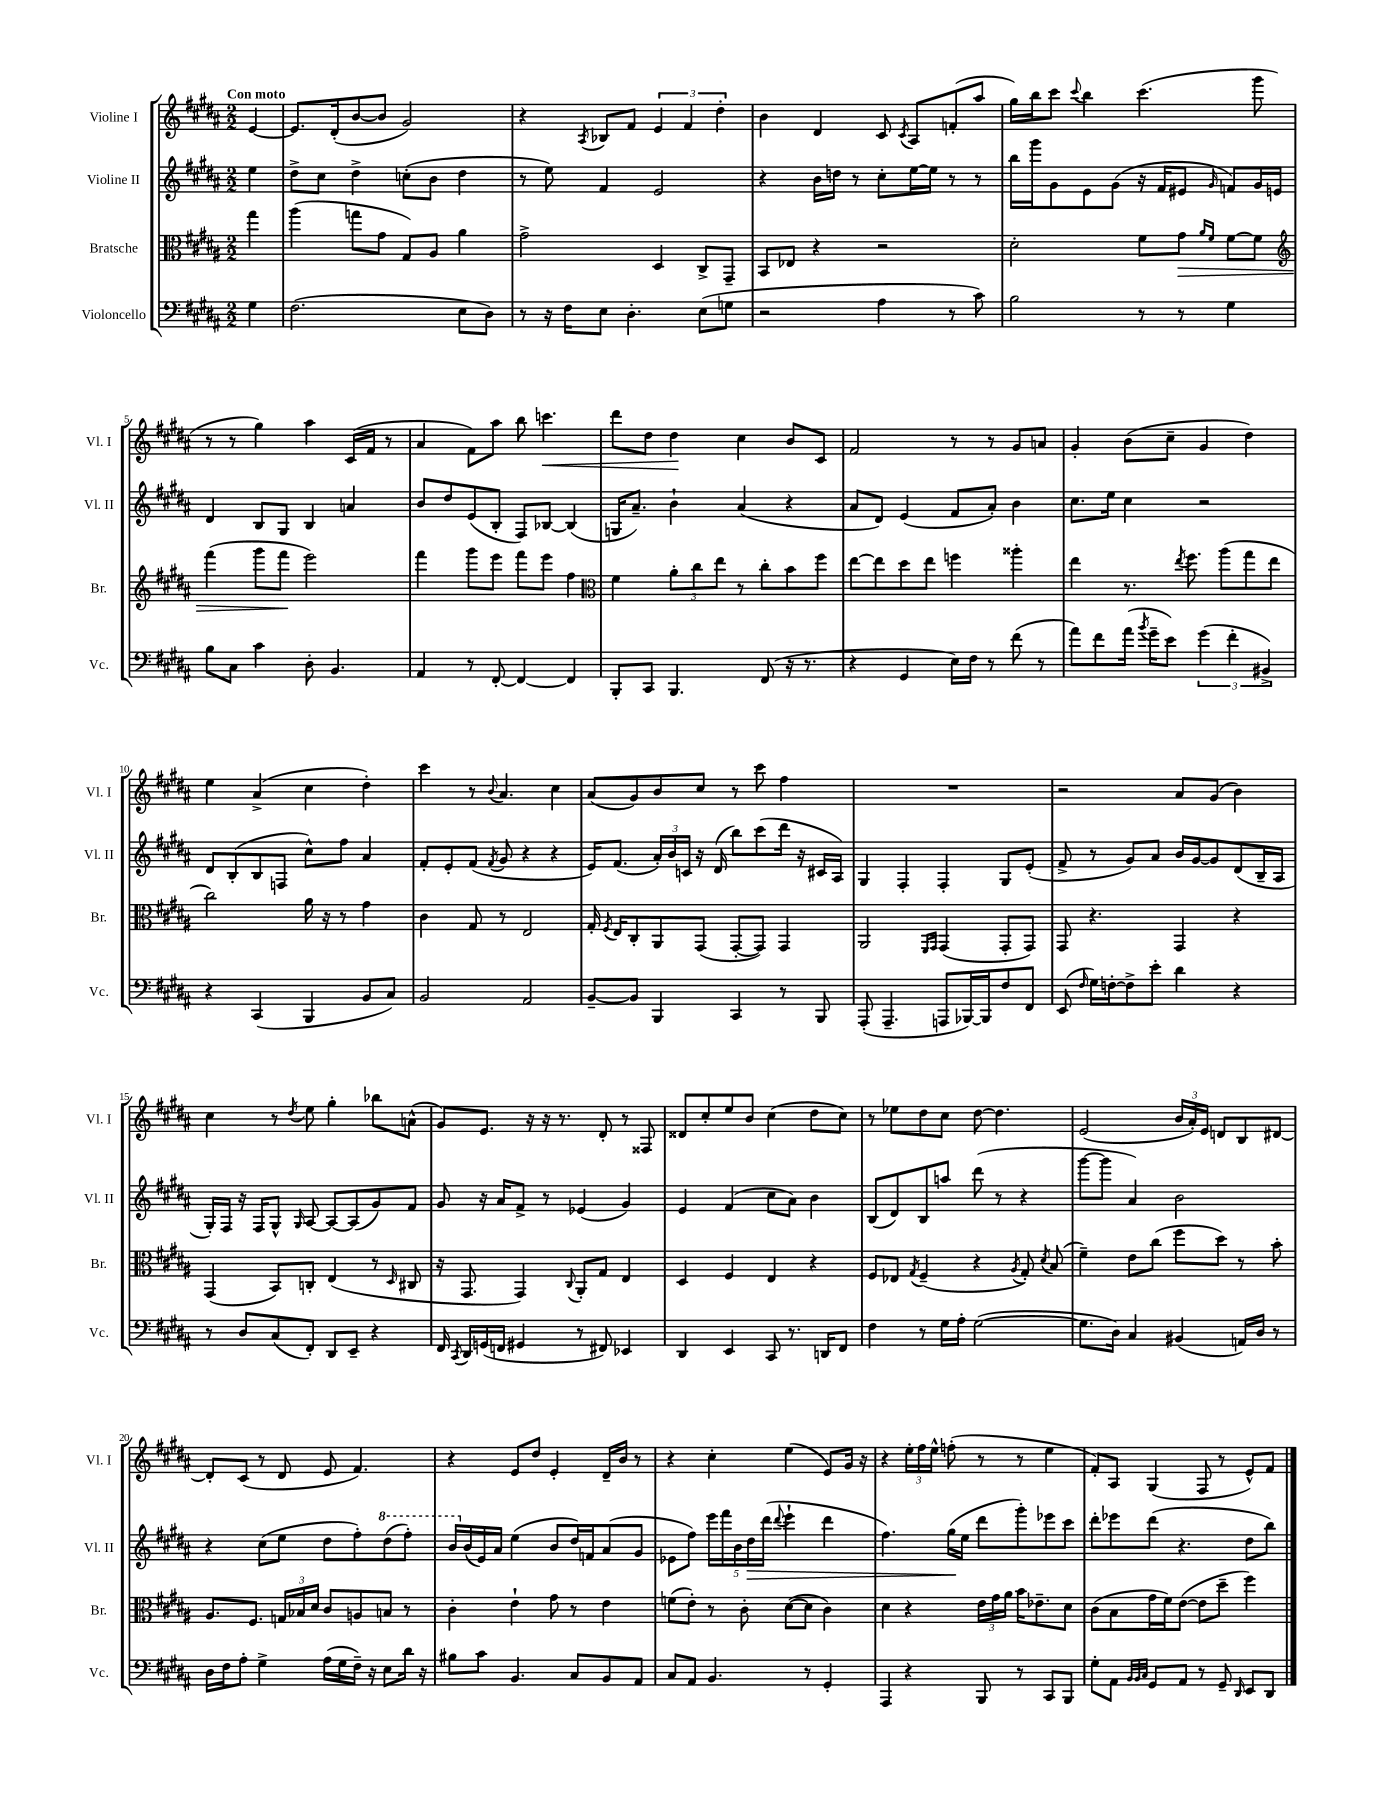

**kern	**kern	**dynam	**kern	**dynam	**kern	**dynam
*part4	*part3	*part3	*part2	*part2	*part1	*part1
*staff4	*staff3	*staff3	*staff2	*staff2	*staff1	*staff1
*I"Violoncello	*I"Bratsche	*	*I"Violine II	*	*I"Violine I	*
*I'Vc.	*I'Br.	*	*I'Vl. II	*	*I'Vl. I	*
*clefF4	*clefC3	*	*clefG2	*	*clefG2	*
*k[f#c#g#d#a#]	*k[f#c#g#d#a#]	*	*k[f#c#g#d#a#]	*	*k[f#c#g#d#a#]	*
*M2/2	*M2/2	*	*M2/2	*	*M2/2	*
=	=	=	=	=	=	=
!	!	!	!	!	!LO:TX:a:B:t=Con moto	!
4G#\	4gg#\	.	4ee\	.	[4e/	.
=1	=1	=1	=1	=1	=1	=1
(2.F#\	(4aa#\	.	8dd#^\L	.	8.e/L]	.
.	.	.	8cc#\J	.	.	.
.	.	.	.	.	(16d#'/k	.
.	8ggn\L	.	4dd#^\	.	[8b/	.
.	8g#\J	.	.	.	8b/J]	.
.	8G#/L)	.	(8ccn'\L	.	2g#/)	.
.	8A#/J	.	8b\J	.	.	.
8E\L	4a#\	.	4dd#\	.	.	.
8D#\J)	.	.	.	.	.	.
=2	=2	=2	=2	=2	=2	=2
8r	2g#^\	.	8r	.	4r	.
16r	.	.	8ee\)	.	.	.
16F#\KL	.	.	.	.	.	.
.	.	.	.	.	8qA#/	.
8E\J	.	.	4f#/	.	8B-X/L	.
4.D#'\	.	.	.	.	8f#/J	.
.	4D#/	.	2e/	.	6e/	.
.	.	.	.	.	6f#/	.
(8E\L	8C#^/L	.	.	.	.	.
.	.	.	.	.	6dd#'\	.
8Gn\J	8GG#~/J	.	.	.	.	.
=3	=3	=3	=3	=3	=3	=3
2r	8BB/L	.	4r	.	4b\	.
.	8E-X/J	.	.	.	.	.
.	4r	.	16b\LL	.	4d#/	.
.	.	.	16ddn\JJ	.	.	.
.	.	.	8r	.	.	.
4A#\	2r	.	8cc#'\L	.	8c#/	.
.	.	.	.	.	8qc#/	.
.	.	.	[16ee\L	.	8A#/L	.
.	.	.	16ee\JJ]	.	.	.
8r	.	.	8r	.	(8fn'/	.
8c#\)	.	.	8r	.	8aa#/J	.
=4	=4	=4	=4	=4	=4	=4
2B\	2d#'\	.	16bb\LL	.	16gg#\LL)	.
.	.	.	16ggg#\J	.	16bb\J	.
.	.	.	8g#\	.	8ccc#\J	.
.	.	.	.	.	8qqccc#/	.
.	.	.	8e\	.	4bb\	.
.	.	.	(8g#\J	.	.	.
8r	8f#\L	.	16r	.	(4.ccc#\	.
.	.	.	16f#/KL	.	.	.
!	!	!LO:HP:b	!	!	!	!
8r	8g#\J	>	8e#X/J	.	.	.
.	16qqa#/LL	.	.	.	.	.
.	16qqf#/JJ	.	16qqg#/	.	.	.
4G#\	[8f#\L	.	8fn/L)	.	.	.
.	8f#\J]	.	16g#/L	.	8ggg#\	.
.	.	.	16en/JJ	.	.	.
!!LO:LB:g=z
=5	=5	=5	=5	=5	=5	=5
*	*clefG2	*	*	*	*	*
8B\L	(4fff#\	.	4d#/	.	8r	.
8C#\J	.	.	.	.	8r	.
4c#\	8ggg#\L	.	8B/L	.	4gg#\)	.
.	8fff#\J	.	8G#/J	.	.	.
8D#'\	2eee\)	]	4B/	.	4aa#\	.
4.BB/	.	.	.	.	.	.
.	.	.	4an/	.	(16c#/LL	.
.	.	.	.	.	16f#/JJ	.
.	.	.	.	.	8r	.
=6	=6	=6	=6	=6	=6	=6
4AA#/	4fff#\	.	8b/L	.	4a#/	.
.	.	.	8dd#/	.	.	.
8r	8ggg#\L	.	(8e/	.	8f#\L)	.
[8FF#'/	8eee\J	.	8B'/J	.	8aa#\J	.
4FF#/_	8fff#\L	.	8F#/L)	.	8bb\	.
!	!	!	!	!	!	!LO:HP:b
.	8eee\J	.	[8B-X/J	.	4.cccn\	<
4FF#/]	4ff#\	.	(4B-/]	.	.	.
=7	=7	=7	=7	=7	=7	=7
*	*clefC3	*	*	*	*	*
8BBB'/L	4f#\	.	16Gn/KL	.	8ddd#\L	.
.	.	.	8.a#~/J)	.	.	.
8CC#/J	.	.	.	.	8dd#\J	.
4.BBB/	12a#'\L	.	4b`\	.	4dd#\	.
.	12cc#\	.	.	.	.	.
.	12ee\J	.	.	.	.	.
.	8r	.	(4a#/	.	4cc#\	[
(8FF#/	8cc#'\L	.	.	.	.	.
16r	8b\	.	4r	.	8b/L	.
8.r	.	.	.	.	.	.
.	8ff#\J	.	.	.	8c#/J	.
=8	=8	=8	=8	=8	=8	=8
4r	[8ee\L	.	8a#/L	.	2f#/	.
.	8ee\]	.	8d#/J)	.	.	.
4GG#/	8dd#\	.	(4e/	.	.	.
.	8ee\J	.	.	.	.	.
16E\LL)	4ffn\	.	8f#/L	.	8r	.
16F#\JJ	.	.	.	.	.	.
8r	.	.	8a#'/J)	.	8r	.
(8f#\	4aa##X'\	.	4b\	.	8g#/L	.
8r	.	.	.	.	8an/J	.
=9	=9	=9	=9	=9	=9	=9
8a#\L)	4ee\	.	8.cc#\L	.	4g#'/	.
8f#\	.	.	.	.	.	.
.	.	.	16ee\Jk	.	.	.
(16a#\Jk	8.r	.	4cc#\	.	(8b\L	.
8qb/	.	.	.	.	.	.
16g#~\KL	.	.	.	.	.	.
8e\J)	.	.	.	.	8cc#~\J	.
.	8qee/	.	.	.	.	.
.	8.ff#\	.	.	.	.	.
(6g#\	.	.	2r	.	4g#/	.
.	(8aa#\L	.	.	.	.	.
6f#'\	.	.	.	.	.	.
.	8gg#\	.	.	.	4dd#\)	.
6BB#X^/)	.	.	.	.	.	.
.	8ee\J	.	.	.	.	.
!!LO:LB:g=z
=10	=10	=10	=10	=10	=10	=10
4r	2cc#\)	.	8d#/L	.	4ee\	.
.	.	.	(8B'/	.	.	.
(4CC#/	.	.	8B/	.	(4a#^/	.
.	.	.	8Fn/J	.	.	.
4BBB/	16a#\	.	8cc#^^\L)	.	4cc#\	.
.	16r	.	.	.	.	.
.	8r	.	8ff#\J	.	.	.
8BB/L	4g#\	.	4a#/	.	4dd#'\)	.
8C#/J)	.	.	.	.	.	.
=11	=11	=11	=11	=11	=11	=11
2BB/	4c#\	.	8f#'/L	.	4ccc#\	.
.	.	.	8e'/	.	.	.
.	8G#/	.	(8f#/J	.	8r	.
.	.	.	8qf#/	.	8qqb/	.
.	8r	.	8g#/	.	4.a#/	.
2AA#/	2E/	.	4r	.	.	.
.	.	.	4r	.	4cc#\	.
=12	=12	=12	=12	=12	=12	=12
[8BB~/L	16G#'/	.	16e/KL)	.	(8a#/L	.
.	8qF#/	.	.	.	.	.
.	16E/KL	.	(8.f#/J	.	.	.
8BB/J]	8C#'/	.	.	.	8g#/)	.
4BBB/	8AA#/	.	24a#'/LL)	.	8b/	.
.	.	.	24b/	.	.	.
.	.	.	24cn/JJ	.	.	.
.	(8GG#/J	.	16r	.	8cc#/J	.
.	.	.	(16d#/	.	.	.
4CC#/	[8GG#'/L	.	8bb\L)	.	8r	.
.	8GG#/J])	.	(8ccc#\	.	8ccc#\	.
8r	4GG#/	.	16ddd#\Jk	.	4ff#\	.
.	.	.	16r	.	.	.
8BBB/	.	.	16c#X/LL	.	.	.
.	.	.	16A#/JJ)	.	.	.
=13	=13	=13	=13	=13	=13	=13
(8AAA#'/	2AA#/	.	4G#/	.	1r	.
4.AAA#~/	.	.	.	.	.	.
.	.	.	4F#'/	.	.	.
.	16qqFF#/LL	.	.	.	.	.
.	16qqGG#/JJ	.	.	.	.	.
8AAAn/L	(4GG#/	.	4F#'/	.	.	.
[16BBB-X/L)	.	.	.	.	.	.
16BBB-/J]	.	.	.	.	.	.
8F#/	8GG#'/L	.	8G#/L	.	.	.
8FF#/J	8GG#/J)	.	(8e'/J	.	.	.
=14	=14	=14	=14	=14	=14	=14
(8EE/	8GG#/	.	8f#^/	.	2r	.
16qqF#/	.	.	.	.	.	.
16G#\LL)	4.r	.	8r	.	.	.
[16Fn'\J	.	.	.	.	.	.
8F^\]	.	.	8g#/L)	.	.	.
8e'\J	.	.	8a#/J	.	.	.
4d#\	4GG#/	.	16b/LL	.	8a#/L	.
.	.	.	[16g#/J	.	.	.
.	.	.	8g#/]	.	(8g#/J	.
4r	4r	.	(8d#/	.	4b\)	.
.	.	.	16B~/L	.	.	.
.	.	.	16A#/JJ	.	.	.
!!LO:LB:g=z
=15	=15	=15	=15	=15	=15	=15
8r	(4GG#/	.	16G#'/LL)	.	4cc#\	.
.	.	.	16F#/JJ	.	.	.
8D#/L	.	.	16r	.	.	.
.	.	.	16F#/KL	.	.	.
(8C#/	8BB/L)	.	8G#^^/J	.	8r	.
.	.	.	16qqG#/	.	8qdd#/	.
8FF#'/J)	8Cn'/J	.	[8A#/	.	8ee\	.
8DD#/L	(4E/	.	8A#/L_	.	4gg#'\	.
8EE~/J	.	.	(8A#/]	.	.	.
4r	8r	.	8g#/)	.	8bb-X\L	.
.	16qqD#/	.	.	.	.	.
.	8C#X/	.	8f#/J	.	(8an^^\J	.
=16	=16	=16	=16	=16	=16	=16
16FF#/	16r	.	8g#/	.	8g#/L)	.
8qCC#/	.	.	.	.	.	.
16DD#/LL	8.GG#/	.	.	.	.	.
(16GGn/	.	.	16r	.	8.e/J	.
16FFn/JJ	.	.	16a#/KL	.	.	.
4GG#X/	4GG#/)	.	8f#^/J	.	.	.
.	.	.	.	.	16r	.
.	.	.	8r	.	16r	.
.	.	.	.	.	8.r	.
.	8qqC#/	.	.	.	.	.
8r	8AA#'/L	.	(4e-X/	.	.	.
8FF#X/)	8G#/J	.	.	.	8d#'/	.
4EE-X/	4E/	.	4g#/)	.	8r	.
.	.	.	.	.	8F##X/	.
=17	=17	=17	=17	=17	=17	=17
4DD#/	4D#/	.	4e/	.	8d##X/L	.
.	.	.	.	.	8cc#'/	.
4EE/	4F#/	.	(4f#/	.	8ee/	.
.	.	.	.	.	8b/J	.
8CC#/	4E/	.	8cc#\L	.	(4cc#\	.
8.r	.	.	8a#\J)	.	.	.
.	4r	.	4b\	.	8dd#\L	.
16DDn/KL	.	.	.	.	.	.
8FF#/J	.	.	.	.	8cc#\J)	.
=18	=18	=18	=18	=18	=18	=18
4F#\	8F#/L	.	(8B/L	.	8r	.
.	8E-X/J	.	8d#/)	.	8ee-X\L	.
.	8qG#/	.	.	.	.	.
8r	(4F#~/	.	8B/	.	8dd#\	.
16G#\LL	.	.	8aan/J	.	8cc#\J	.
16A#'\JJ	.	.	.	.	.	.
([2G#\	4r	.	(8ddd#\	.	[8dd#\	.
.	.	.	8r	.	4.dd#\]	.
.	8qA#/	.	.	.	.	.
.	8G#'/)	.	4r	.	.	.
.	8qd#/	.	.	.	.	.
.	(8B/	.	.	.	.	.
=19	=19	=19	=19	=19	=19	=19
8.G#\L]	4f#~\)	.	[8ggg#\L	.	(2e/	.
.	.	.	8ggg#\J]	.	.	.
16D#\Jk)	.	.	.	.	.	.
4C#/	8e\L	.	4a#/)	.	.	.
.	(8cc#\J	.	.	.	.	.
(4BB#X/	8ff#\L	.	2b\	.	24b/LL	.
.	.	.	.	.	24a#'/)	.
.	.	.	.	.	24e/JJ	.
.	8dd#\J)	.	.	.	8dn/L	.
16AAn/LL)	8r	.	.	.	8B/	.
16D#/JJ	.	.	.	.	.	.
8r	8b'\	.	.	.	[8d#X/J	.
!!LO:LB:g=z
=20	=20	=20	=20	=20	=20	=20
16D#\LL	8.A#/L	.	4r	.	8d#'/L]	.
16F#\J	.	.	.	.	.	.
8A#'\J	.	.	.	.	(8c#/J	.
.	8.F#/J	.	.	.	.	.
4G#^\	.	.	(8cc#\L	.	8r	.
.	24Gn/LL	.	8ee\J	.	8d#/	.
.	24B-X/	.	.	.	.	.
.	24d#/JJ	.	.	.	.	.
(16A#\LL	8c#/L	.	8dd#\L	.	8e/	.
16G#\	.	.	.	.	.	.
16F#~\JJ)	8An/	.	8ff#'\)	.	4.f#/)	.
16r	.	.	.	.	.	.
*	*	*	*8va	*	*	*
8E\L	8Bn/J	.	(8ddd#\	.	.	.
16d#\Jk	8r	.	8fff#'\J)	.	.	.
16r	.	.	.	.	.	.
=21	=21	=21	=21	=21	=21	=21
8B#X\L	4c#'\	.	16bb/LL	.	4r	.
*	*	*	*X8va	*	*	*
.	.	.	(16b/	.	.	.
8c#\J	.	.	16e/)	.	.	.
.	.	.	16a#/JJ	.	.	.
4.BB/	4e`\	.	(4ee\	.	8e/L	.
.	.	.	.	.	8dd#/J	.
.	8g#\	.	8b/L	.	4e'/	.
8C#/L	8r	.	16dd#/L)	.	.	.
.	.	.	16fn/J	.	.	.
8BB/	4e\	.	(8a#/	.	16d#~/LL	.
.	.	.	.	.	16b/JJ	.
8AA#/J	.	.	8g#/J	.	8r	.
=22	=22	=22	=22	=22	=22	=22
8C#/L	(8fn\L	.	8e-X\L	.	4r	.
8AA#/J	8e'\J)	.	8ff#\J)	.	.	.
4.BB/	8r	.	20eee\LL	.	4cc#'\	.
.	.	.	20fff#\	.	.	.
.	.	.	20b\	.	.	.
.	8c#'\	.	.	.	.	.
!	!	!	!	!LO:HP:b	!	!
.	.	.	20dd#\	>	.	.
.	.	.	(20ddd#\JJ	.	.	.
.	.	.	8qqddd#/	.	.	.
.	([8d#\L	.	4eee`\	.	(4ee\	.
8r	8d#\J]	.	.	.	.	.
4GG#'/	4c#\)	.	4ddd#\	.	8e/L)	.
.	.	.	.	.	16g#/Jk	.
.	.	.	.	.	16r	.
=23	=23	=23	=23	=23	=23	=23
4AAA#/	4d#\	.	4.ff#\)	.	4r	.
4r	4r	.	.	.	24ee'\LL	.
.	.	.	.	.	24ff#\	.
.	.	.	.	.	24ee^^\JJ	.
.	.	.	(16gg#\LL	.	(8ffn'\	.
.	.	.	16ee\JJ	]	.	.
8BBB/	24e\LL	.	8ddd#\L	.	8r	.
.	24g#\	.	.	.	.	.
.	24a#\JJ	.	.	.	.	.
8r	16b\KL	.	8ggg#'\)	.	8r	.
.	8.e-X~\	.	.	.	.	.
8CC#/L	.	.	8eee-X\	.	4ee\	.
8BBB/J	8d#\J	.	8ccc#\J	.	.	.
=24	=24	=24	=24	=24	=24	=24
8G#'\L	(8c#\L	.	8ddd#'\L	.	8f#'/L)	.
8AA#\J	8B\	.	8eee-X\	.	8A#/J	.
32qqBB/LLL	.	.	.	.	.	.
32qqBB/	.	.	.	.	.	.
32qqC#/JJJ	.	.	.	.	.	.
8GG#/L	16g#\L	.	(8ddd#\J	.	(4G#/	.
.	16f#\J)	.	.	.	.	.
8AA#/J	([8e\J	.	4.r	.	.	.
8r	8e\L]	.	.	.	8F#/	.
8GG#~/	8dd#~\J	.	.	.	8r	.
16qqDD#/	.	.	.	.	.	.
8EE/L	4ff#\)	.	8dd#\L	.	8e^^/L)	.
8DD#/J	.	.	8bb\J)	.	8f#/J	.
==	==	==	==	==	==	==
*-	*-	*-	*-	*-	*-	*-
